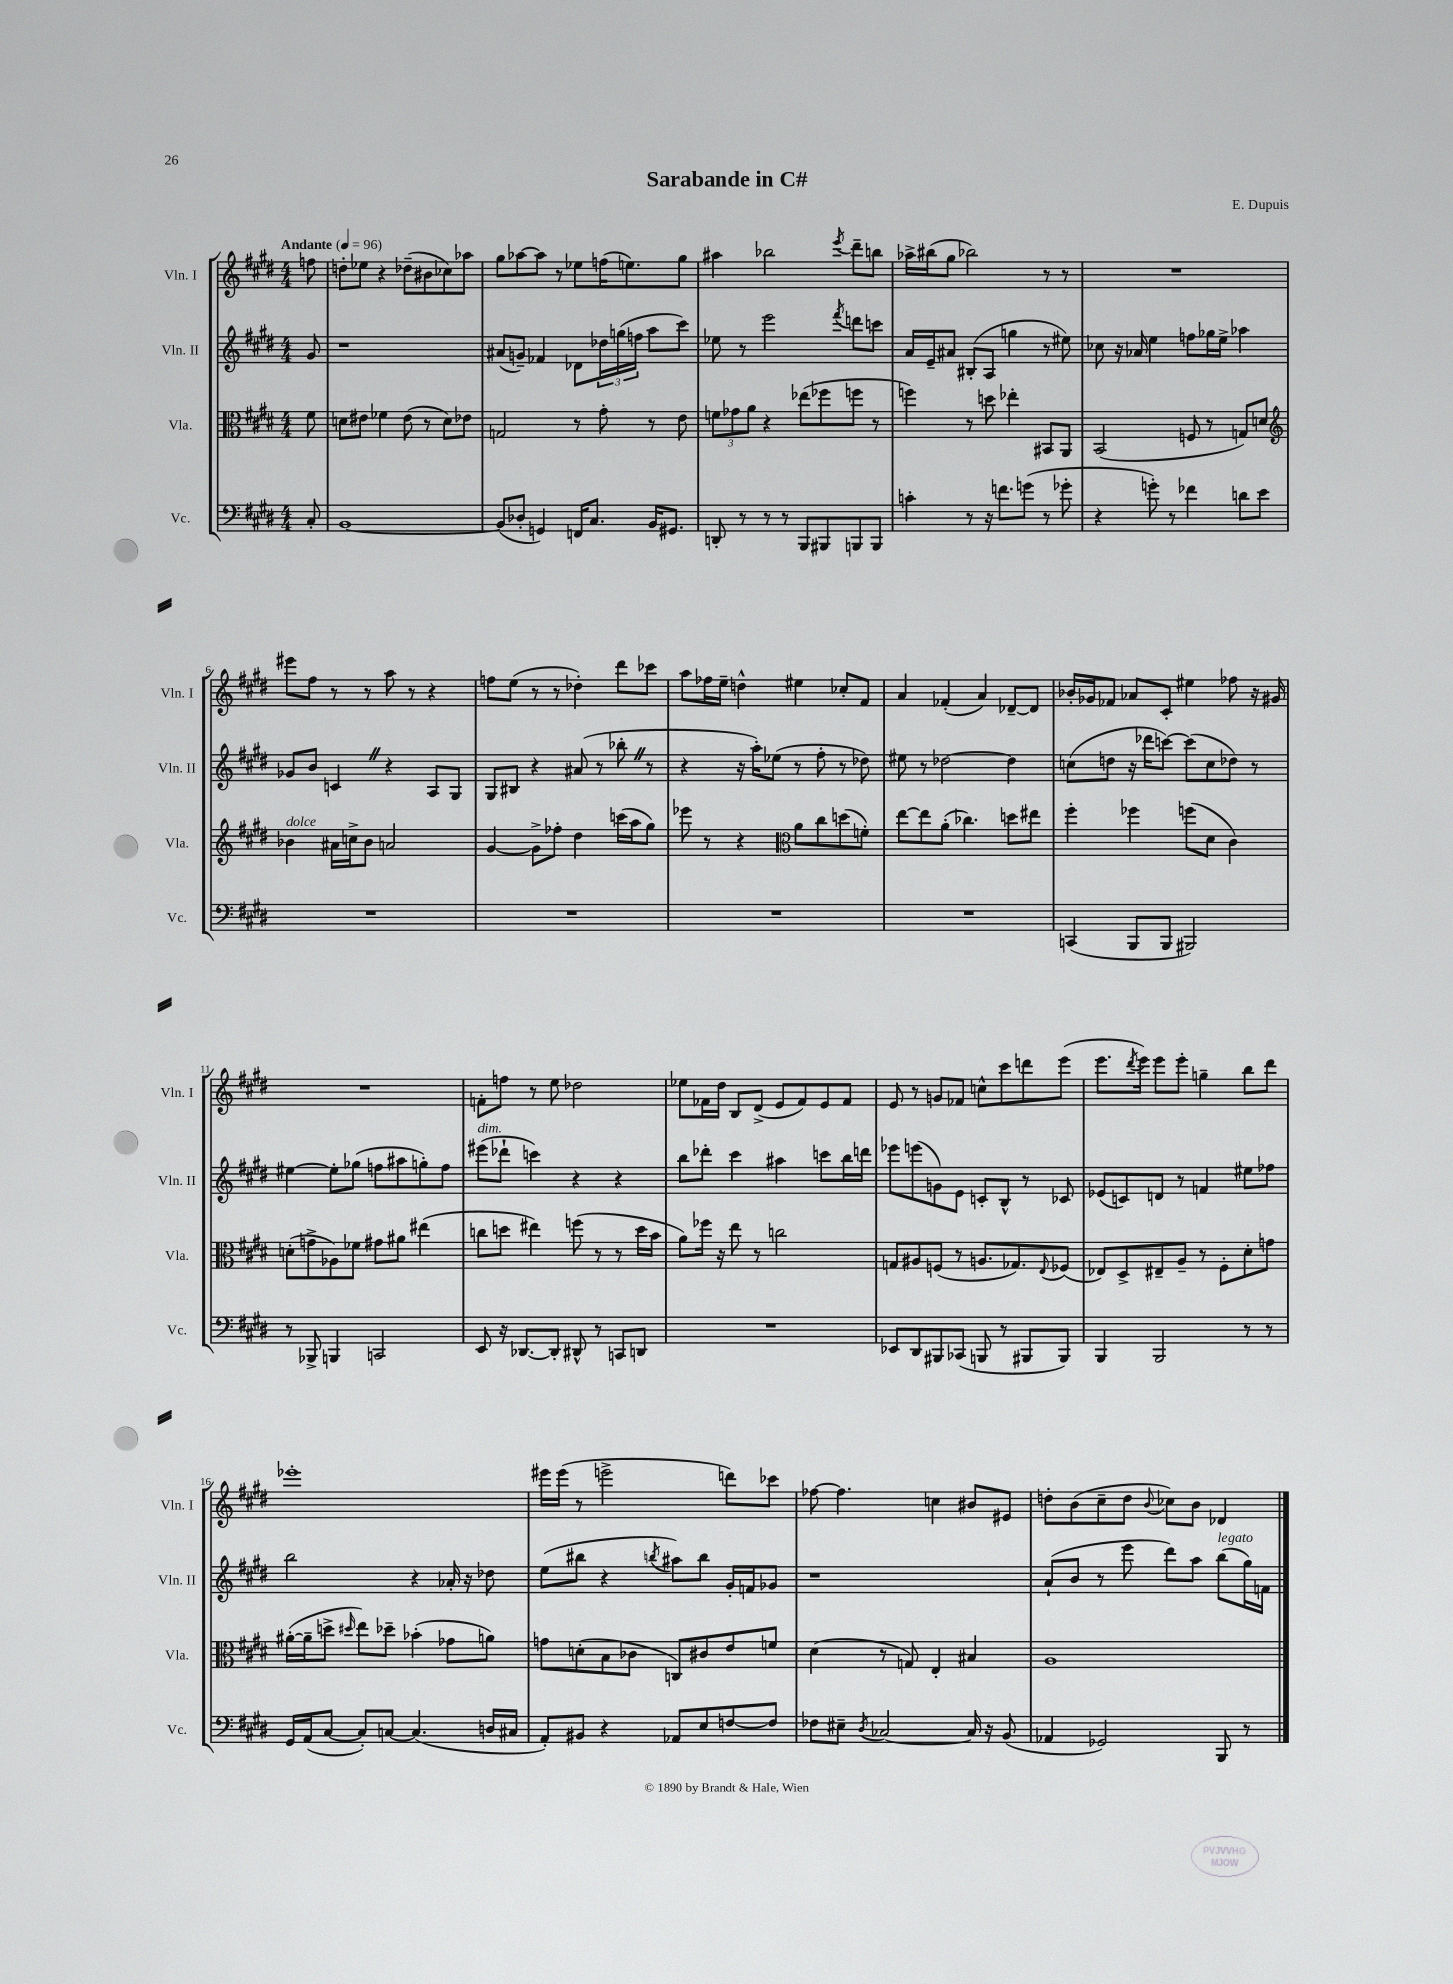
\header { title = "Sarabande in C#" composer = "E. Dupuis" }
<<
\new StaffGroup <<
\new Staff = "s0" \with { instrumentName = "Vln. I" shortInstrumentName = "Vln. I" } {
    \clef treble \key e \major \numericTimeSignature \time 4/4 \partial 8 \tempo "Andante" 4 = 96
    f''8 |
    d''8-. ees''8 r4 des''8--( bis'8 ces''8) aes''8 |
    gis''8 aes''8~ aes''8 r8 ees''8 f''16( e''8.) gis''8 |
    ais''4 bes''2 \acciaccatura { e'''8 } dis'''8-- b''8 |
    aes''16-> bis''16( gis''8 bes''2) r8 r8 |
    R1 |
    eis'''8 fis''8 r8 r8 a''8 r8 r4 |
    f''8 e''8( r8 r8 des''4-.) dis'''8 ces'''8 |
    a''8 fes''16 e''16-- d''4-^ eis''4 ces''8-. fis'8 |
    a'4 fes'4-.( a'4) des'8~-- des'8 |
    bes'16-. ges'16 fes'8 aes'8 cis'8-. eis''4 fes''8 r16 gis'16 |
    R1 |
    f'8-. f''8 r8 e''8 des''2 |
    ees''8 fes'16 dis''16 b8 dis'8->( e'8 fes'8) e'8 fes'8 |
    e'8 r8 g'8 fes'8 c''8-^ cis'''8 d'''8 e'''8( |
    e'''8. \acciaccatura { dis'''8 } e'''16) e'''8 e'''8-. g''4-- b''8 dis'''8 |
    ees'''1-. |
    eis'''16 eis'''16( r8 e'''2-> d'''8) ces'''8 |
    fes''8~ fes''4. c''4 bis'8 eis'8 |
    d''8-. b'8( cis''8-- d''8 \appoggiatura { b'8 } ces''8) b'8 des'4 \bar "|." |
}
\new Staff = "s1" \with { instrumentName = "Vln. II" shortInstrumentName = "Vln. II" } {
    \clef treble \key e \major \numericTimeSignature \time 4/4 \partial 8
    gis'8 |
    r1 |
    ais'8( g'8--) fes'4 des'8 \tuplet 3/2 { des''16 g''16( f''16 } a''8 cis'''8) |
    ees''8 r8 e'''2 \acciaccatura { fis'''8 } d'''8 c'''8 |
    a'16 e'16-- ais'8 bis8-.( a8 g''4 r8 eis''8) |
    ces''8 r16 aes'16 e''4 f''8 ges''16 e''16-> aes''4 |
    ges'8 b'8 c'4 \once \override BreathingSign.text = \markup { \musicglyph "scripts.caesura.straight" } \breathe r4 a8 gis8 |
    gis8 bis8 r4 ais'8( r8 bes''8-. \once \override BreathingSign.text = \markup { \musicglyph "scripts.caesura.straight" } \breathe r8 |
    r4 r16 a''16-.) ees''8( r8 fis''8-. r8 des''8) |
    eis''8 r8 des''2~ des''4 |
    c''8( d''8 r16 des'''16 c'''8~) c'''8( c''8 des''8) r8 |
    eis''4~ eis''8-. ges''8( f''8 ais''8 g''8-.) f''8 |
    eis'''8^\markup { \italic "dim." }( des'''8-! c'''4) r4 r4 |
    b''8 des'''8-. cis'''4 ais''4 c'''8 b''16 d'''16 |
    ees'''8 e'''8( g'8) e'8 c'8-. b8-^ r8 ces'8 |
    ees'8( c'8) d'8 r8 f'4 eis''8 fes''8 |
    b''2 r4 aes'16-. r16 des''8 |
    e''8( bis''8 r4 \acciaccatura { b''8 } ais''8) b''8 gis'16-. f'16 ges'8 |
    r1 |
    a'8-!( b'8 r8 e'''8 dis'''8) a''8 b''8^\markup { \italic "legato" }( gis''16) f'16 \bar "|." |
}
\new Staff = "s2" \with { instrumentName = "Vla." shortInstrumentName = "Vla." } {
    \clef alto \key e \major \numericTimeSignature \time 4/4 \partial 8
    fis'8 |
    d'8 eis'8 fes'4 eis'8( r8 d'8) ees'8 |
    g2 r8 gis'8-. r8 e'8 |
    \tuplet 3/2 { f'8 ges'8 a'8 } r4 ees''8( fes''8 f''8 r8 |
    f''4) r8 d''8 ees''4-. bis,8 a,8 |
    b,2( f8 r8 g8) d'8 |
    \clef treble bes'4^\markup { \italic "dolce" } ais'16 c''16-> bes'8 a'2 |
    gis'4~ gis'8-> fes''8-. dis''4 c'''16( a''16 gis''8) |
    ees'''8 r8 r4 \clef alto a'8 cis''8 d''8( f'8-.) |
    e''8~ e''8 a'8-.( ces''4.) d''8 eis''8 |
    fis''4-. fes''4 f''8( dis'8 cis'4) |
    d'8-.( g'8-> aes8) fes'8 gis'8 ais'8 eis''4( |
    c''8 d''8 eis''4) f''8( r8 r8 d''16 b'16 |
    a'8) fes''16 r16 e''8 r8 c''2 |
    g8 ais8 f8( r8 a8. ges8.) \appoggiatura { e8 } fes8( |
    ees8) dis8-> eis8-- a8-- r8 fis8-. dis'8-. g'8 |
    ais'16~-.( ais'16-- d''8-> \grace { dis''16 } e''8) des''8-- bes'4-.( ges'8 a'8) |
    g'8 d'8-.( b8 ces'8 c8) cis'8 e'8 f'8 |
    dis'4( r8 g8) e4-. bis4 |
    a1 \bar "|." |
}
\new Staff = "s3" \with { instrumentName = "Vc." shortInstrumentName = "Vc." } {
    \clef bass \key e \major \numericTimeSignature \time 4/4 \partial 8
    cis8-. |
    b,1~ |
    b,8( des8-. g,4) f,16 cis8. b,16 gis,8. |
    d,8-. r8 r8 r8 b,,8 bis,,8 b,,8 b,,8 |
    c'4-. r8 r16 f'8. g'8( r8 ges'8-. |
    r4 g'8-.) r8 fes'4 d'8 e'8 |
    R1 |
    R1 |
    R1 |
    R1 |
    c,4( b,,8 b,,8 bis,,2) |
    r8 bes,,8-> b,,4 c,2 |
    e,8 r16 des,8.~ des,8-. dis,8-^ r8 c,8 d,8 |
    R1 |
    ees,8 dis,8 bis,,8 ces,8( b,,8 r8 bis,,8 bis,,8) |
    b,,4 b,,2 r8 r8 |
    gis,16 a,16( cis8~ cis8-.) c8~ c4.( d16 cis16 |
    a,8-.) bis,8 r4 aes,8 e8 f8~ f8 |
    fes8 eis8-- \acciaccatura { dis8 } ces2~ ces16 r16 b,8( |
    aes,4 ges,2) b,,8 r8 \bar "|." |
}
>>
>>
